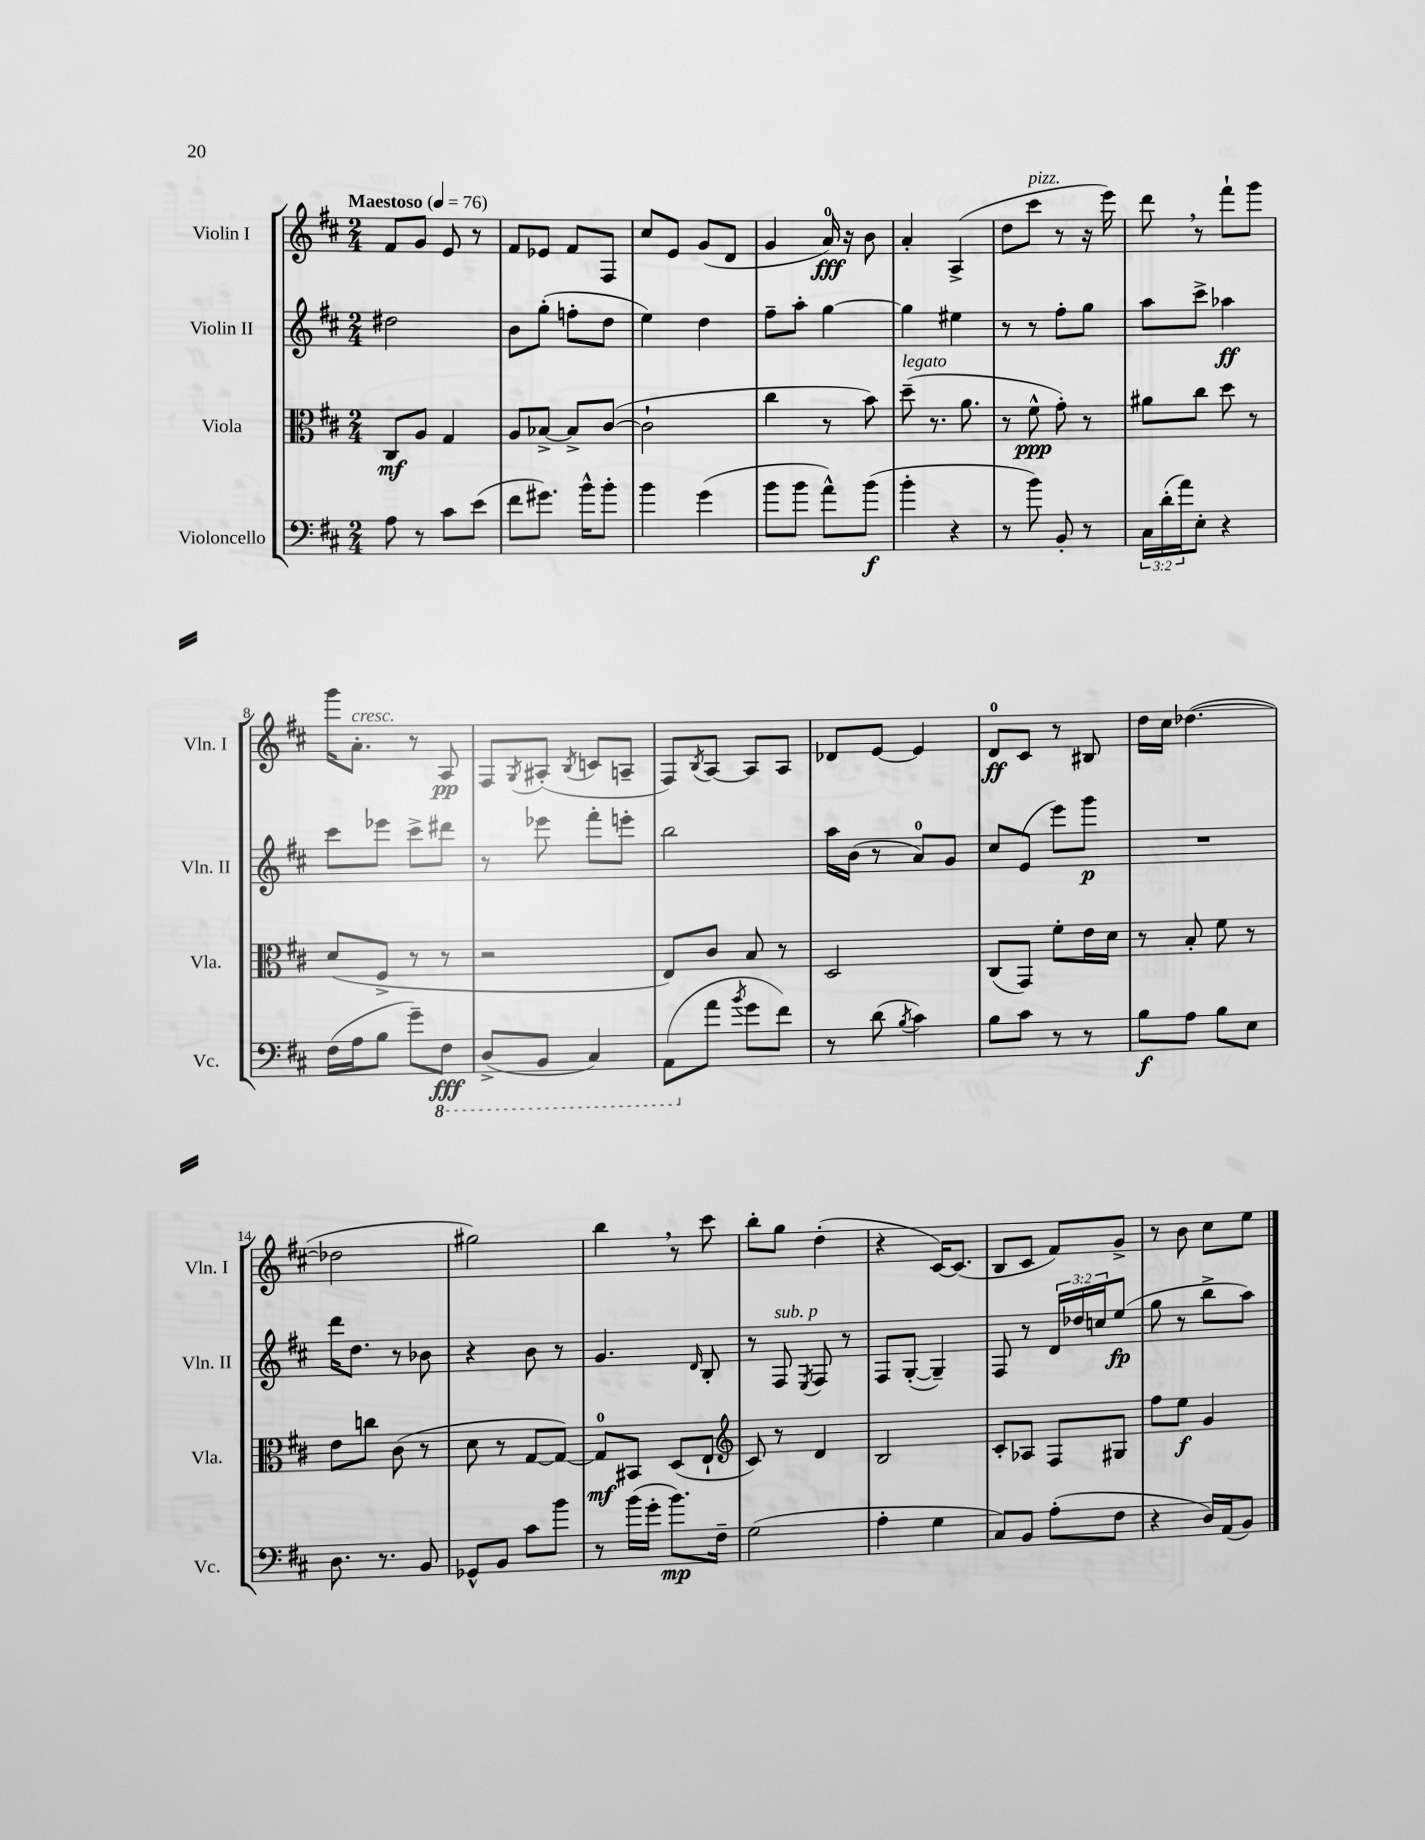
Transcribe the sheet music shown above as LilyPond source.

<<
\new StaffGroup <<
\new Staff = "s0" \with { instrumentName = "Violin I" shortInstrumentName = "Vln. I" } {
    \clef treble \key d \major \numericTimeSignature \time 2/4 \tempo "Maestoso" 4 = 76
    fis'8 g'8 e'8 r8 |
    fis'8 ees'8 fis'8 fis8 |
    cis''8 e'8 g'8( d'8 |
    g'4 a'16-0\fff) r16 b'8 |
    a'4-. a4->( |
    d''8 cis'''8^\markup { \italic "pizz." } r8 r16 e'''16) |
    d'''8 \breathe r8 fis'''8-! g'''8 |
    g'''16 a'8.-.^\markup { \italic "cresc." } r8 a8\pp |
    fis8 \acciaccatura { g8 } ais8-.( \acciaccatura { b8 } c'8 a8-- |
    fis8) \acciaccatura { b8 } a8~ a8 a8 |
    des'8 e'8~ e'4 |
    d'8-0\ff cis'8 r8 bis8 |
    d''16 cis''16 des''4.~( |
    des''2 |
    gis''2) |
    b''4 \breathe r8 cis'''8 |
    b''8-. g''8 d''4-.( |
    r4 cis'16~) cis'8.( |
    b8 cis'8 fis'8) g'8-> |
    r8 b'8 cis''8 e''8 \bar "|." |
}
\new Staff = "s1" \with { instrumentName = "Violin II" shortInstrumentName = "Vln. II" } {
    \clef treble \key d \major \numericTimeSignature \time 2/4 \override Staff.TupletNumber.text = #tuplet-number::calc-fraction-text
    dis''2 |
    b'8 g''8-.( f''8-. d''8 |
    e''4) d''4 |
    fis''8-- a''8-. g''4~ |
    g''4 eis''4 |
    r8 r8 fis''8-. g''8 |
    a''8 cis'''8-> aes''4\ff |
    cis'''8 ees'''8 cis'''8-> dis'''8 |
    r8 ees'''8 fis'''8-. e'''8-. |
    b''2 |
    a''16 b'16( r8 a'8-0) g'8 |
    cis''8 e'8( e'''8) g'''8\p |
    R2 |
    d'''16 d''8. r8 bes'8 |
    r4 b'8 r8 |
    g'4. \grace { d'16 } b8-. |
    r8 fis8^\markup { \italic "sub. p" } \acciaccatura { e8 } fis8 r8 |
    fis8 g8~-.( g4--) |
    fis8 r8 \tuplet 3/2 { d'16 des''16 c''16 } e''8\fp( |
    g''8 r8 b''8-> a''8) \bar "|." |
}
\new Staff = "s2" \with { instrumentName = "Viola" shortInstrumentName = "Vla." } {
    \clef alto \key d \major \numericTimeSignature \time 2/4
    cis8\mf a8 g4 |
    a8 bes8~-> bes8-> cis'8~( |
    cis'2-! |
    cis''4 r8 b'8) |
    d''8--^\markup { \italic "legato" }( r8. a'8. |
    r8 fis'8-^\ppp g'8-.) r8 |
    ais'8 cis''8 d''8 r8 |
    d'8( fis8-> r8 r8 |
    r2 |
    e8) cis'8 b8 r8 |
    d2 |
    cis8( g,8) fis'8-. e'16 d'16 |
    r8 b8-. fis'8 r8 |
    e'8 c''8 cis'8( r8 |
    d'8 r8 g8~ g8~) |
    g8-0\mf bis,8 d8( e8-! |
    \clef treble cis'8) r8 d'4 |
    b2 |
    cis'8-. aes8 fis8 gis8 |
    fis''8 e''8\f g'4 \bar "|." |
}
\new Staff = "s3" \with { instrumentName = "Violoncello" shortInstrumentName = "Vc." } {
    \clef bass \key d \major \numericTimeSignature \time 2/4 \override Staff.TupletNumber.text = #tuplet-number::calc-fraction-text
    a8 r8 cis'8 e'8( |
    fis'8 gis'8.) b'16-^ b'8-. |
    b'4 g'4( |
    b'8 b'8 a'8-^) b'8\f( |
    b'4-. r4 |
    r8 b'8) b,8-. r8 |
    \tuplet 3/2 { cis16 d'16-.( a'16) } e8-. r4 |
    fis16( a16 b8 g'8--) \ottava #-1 fis,8\fff |
    d,8->( b,,8 cis,4) |
    a,,8( \ottava #0 a'8 \acciaccatura { b'8 } g'8 fis'8) |
    r8 d'8( \acciaccatura { b8 } cis'4) |
    b8 cis'8 r8 r8 |
    b8\f a8 b8 e8 |
    d8. r8. b,8 |
    ges,8-^ b,8 cis'8 b'8 |
    r8 b'16( g'16-. b'8.\mp) fis16-- |
    g2( |
    a4-. g4 |
    cis8) b,8 a8-.( fis8 |
    r4 d16) a,16( b,8) \bar "|." |
}
>>
>>
